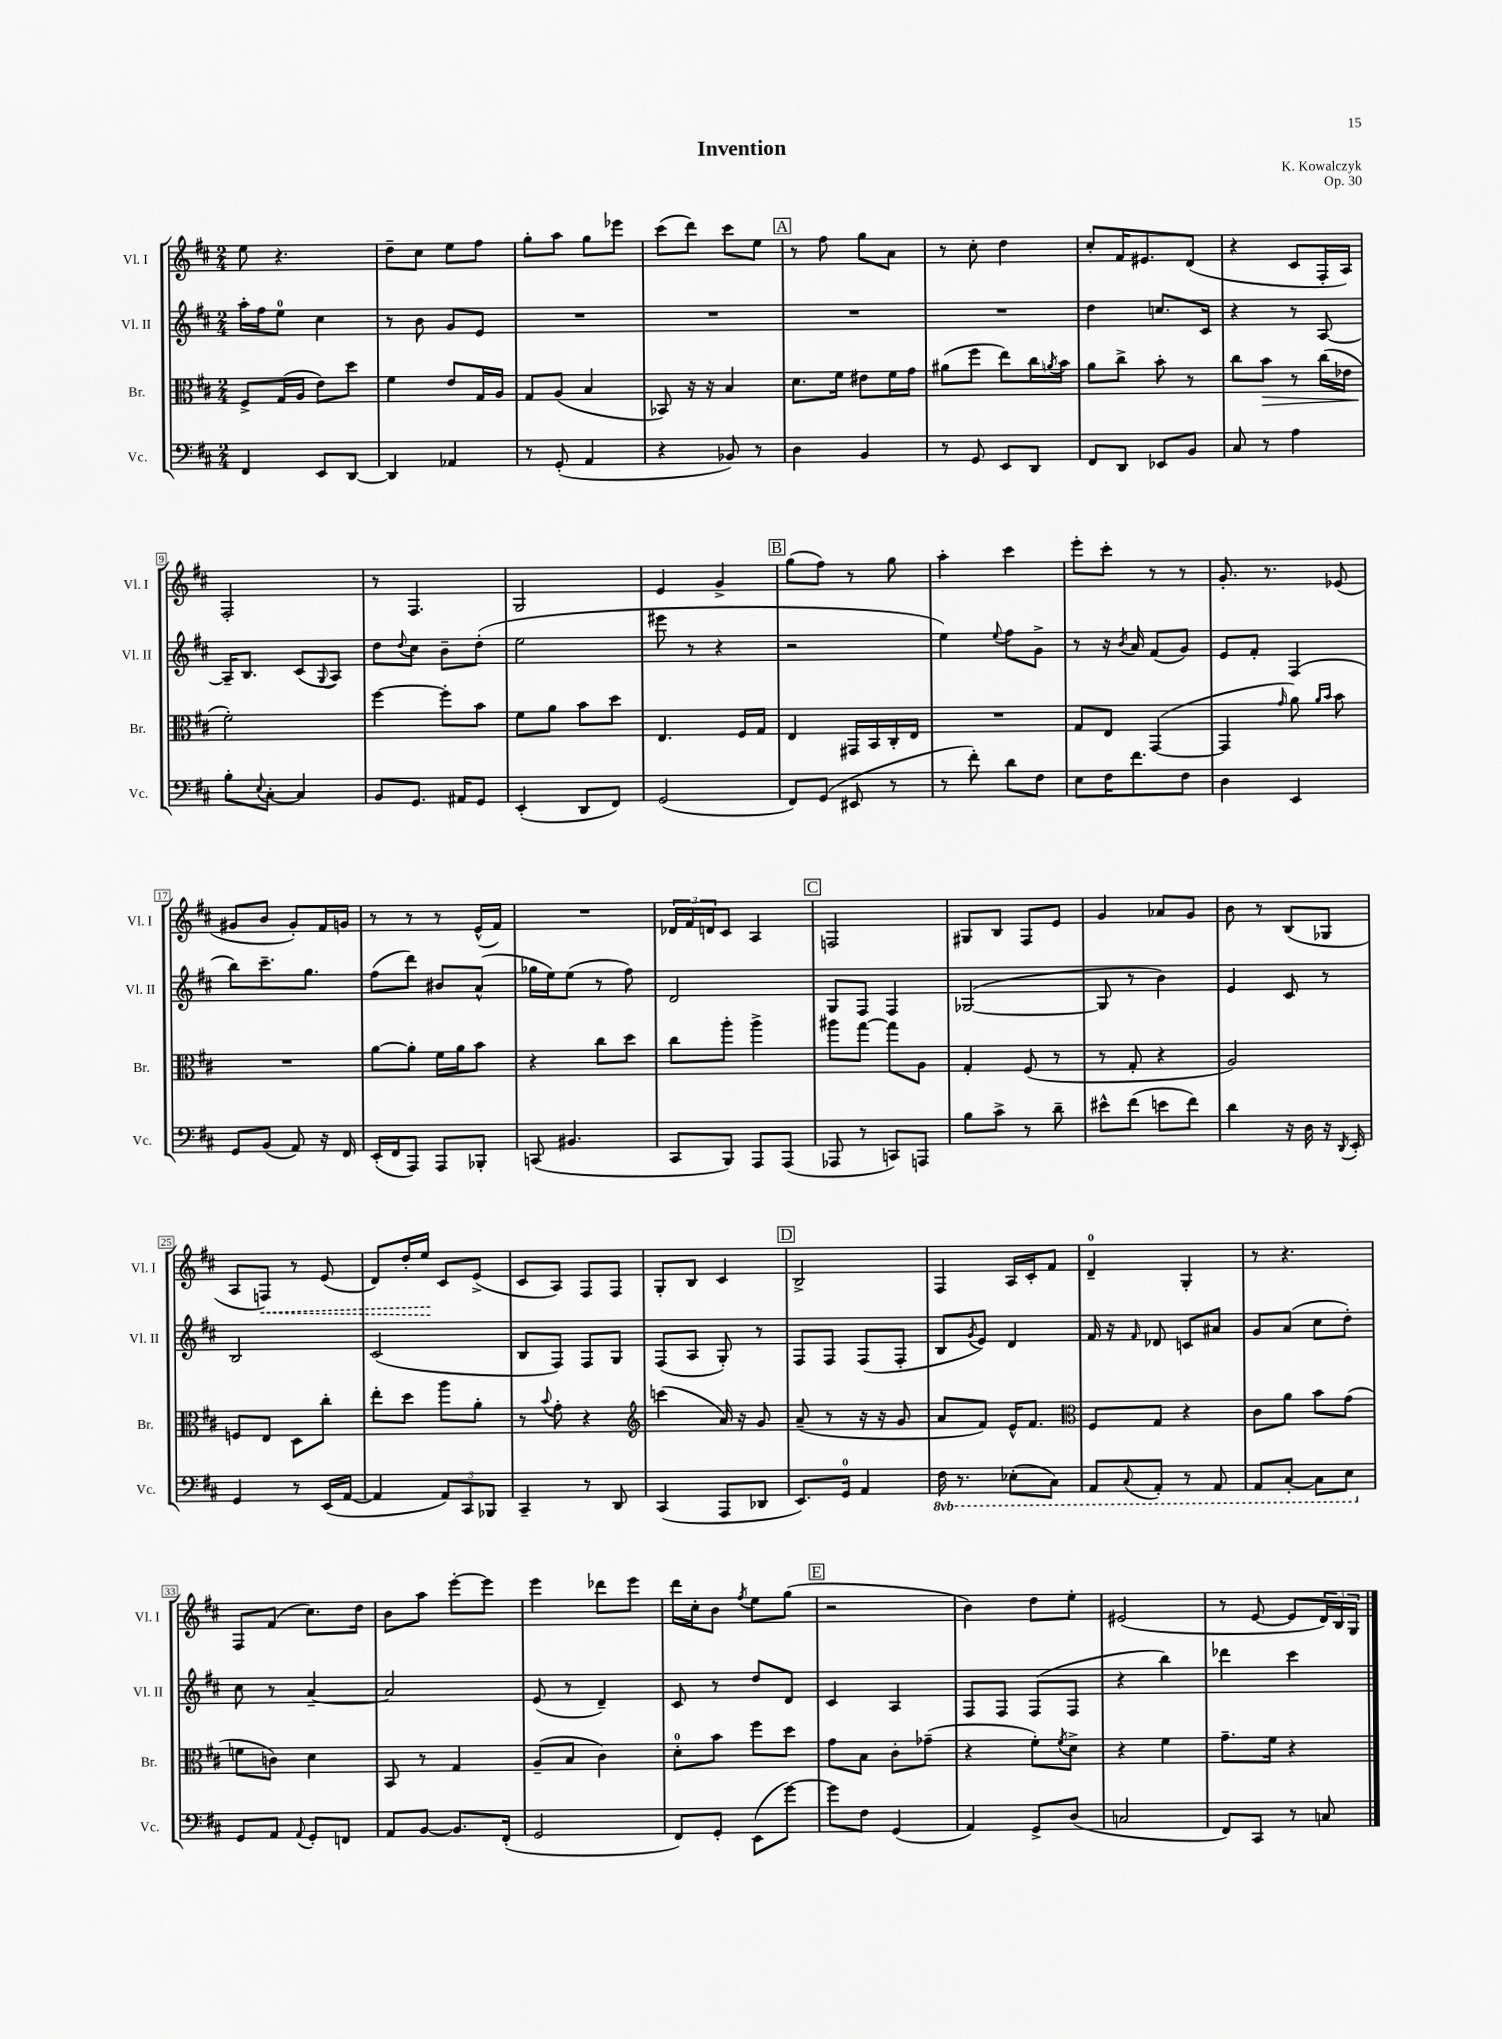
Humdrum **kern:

**kern	**kern	**kern	**kern
*staff4	*staff3	*staff2	*staff1
*clefF4	*clefC3	*clefG2	*clefG2
*k[f#c#]	*k[f#c#]	*k[f#c#]	*k[f#c#]
*M2/4	*M2/4	*M2/4	*M2/4
4FF#/	8F#^/L	16aa'\LL	8ee\
.	.	16ff#\J	.
.	(16G/L	8ee\J	4.r
.	16A/JJ	.	.
8EE/L	8e\L)	4cc#\	.
[8DD/J	8dd\J	.	.
=	=	=	=
4DD/]	4f#\	8r	8dd~\L
.	.	8b\	8cc#\J
4AA-/	8e/L	8g/L	8ee\L
.	16G/L	8e/J	8ff#\J
.	16A/JJ	.	.
=	=	=	=
8r	8G/L	2r	8gg'\L
(8GG'/	(8A/J	.	8aa\J
4AA/	4B/	.	8gg\L
.	.	.	8eee-\J
=	=	=	=
4r	8BB-/)	2r	(8ccc#\L
.	16r	.	8ddd\J)
.	16r	.	.
8BB-/)	4B/	.	8ccc#\L
8r	.	.	8ee\J
=	=	=	=
4D\	8.d\L	2r	8r
.	.	.	8ff#\
.	16f#\Jk	.	.
4BB/	8e#\L	.	8gg\L
.	16f#\L	.	8a\J
.	16g\JJ	.	.
=	=	=	=
8r	(8a#\L	2r	8r
8GG/	8ff#\J	.	8cc#'\
8EE/L	8ee\L)	.	4dd\
8DD/J	16cc#\L	.	.
.	8qa/	.	.
.	16b\JJ	.	.
=	=	=	=
8FF#/L	8a\L	4dd\	8cc#'/L
8DD/J	8cc#^\J	.	16f#/K
.	.	.	8.e#/
8EE-/L	8b'\	8.cc/L	.
8BB/J	8r	.	(8d/J
.	.	16c#/Jk	.
=	=	=	=
8C#/	8cc#\L	4r	4r
8r	8b\J	.	.
4A\	8r	8r	8c#/L
.	(16cc#\LL	[8A/	16F#'/L
.	16e-\JJ	.	16A/JJ)
=	=	=	=
8B'\L	2f#'\)	16A~/]LK	2F#'/
.	.	8.B/J	.
8qqE/	.	.	.
[8C#'\J	.	.	.
4C#/]	.	(8c#/L	.
.	.	8qqG/	.
.	.	8A/J)	.
=	=	=	=
8BB/L	[4ff#\	8dd\L	8r
.	.	8qqdd/	.
8.GG/J	.	8cc#\J	4.F#/
.	8ff#'\]L	8b~\L	.
16AA#/LK	.	.	.
8GG/J	8b\J	(8dd'\J	.
=	=	=	=
(4EE'/	8f#\L	2ee\	2G/
.	8a\J	.	.
8DD/L	8b\L	.	.
8FF#/J)	8dd\J	.	.
=	=	=	=
(2GG/	4.E/	8eee#\	4e/
.	.	8r	.
.	.	4r	4g^/
.	16F#/LL	.	.
.	16G/JJ	.	.
=	=	=	=
8FF#/L)	4E/	2r	(8gg\L
(8GG/J	.	.	8ff#\J)
8EE#/	16GG#/LL	.	8r
.	16BB/	.	.
8r	16C#'/	.	8gg\
.	16E/JJ	.	.
=	=	=	=
8r	2r	4ee\)	4aa'\
8f#'\)	.	.	.
.	.	8qqee/	.
8d\L	.	8ff#\L	4ccc#\
8F#\J	.	8g^\J	.
=	=	=	=
8E\L	8G/L	8r	8eee'\L
16F#\K	8E/J	16r	8ccc#'\J
.	.	8qb/	.
8.f#\	.	16a/	.
.	([4GG/	(8f#/L	8r
8F#\J	.	8g/J)	8r
=	=	=	=
4D\	4GG/]	8e/L	8.g'/
.	.	8f#'/J	.
.	.	.	8.r
.	16qqg/	.	.
4EE/	8a\)	(4F#/	.
.	16qqa/LL	.	.
.	16qqb/JJ	.	.
.	8b\	.	(8e-/
=	=	=	=
8GG/L	2r	8bb\L)	8g#/L
(8BB/J	.	8.ccc#~\	8b/J
8AA/)	.	.	8g#'/L)
.	.	8.gg\J	.
16r	.	.	16f#/L
16FF#/	.	.	16g/JJ
=	=	=	=
(16EE'/LL	[8a\L	(8ff#\L	8r
16FF#/J	.	.	.
8AAA/J)	8a'\]J	8ddd\J)	8r
8AAA/L	16f#\LL	8b#/L	8r
.	16a\J	.	.
8BBB-'/J	8b\J	(8a^^/J	(16e^^/LL
.	.	.	16f#/JJ)
=	=	=	=
(8CC/	4r	16gg-\LL	2r
.	.	16ee\J)	.
4.BB#/	.	(8ee\J	.
.	8cc#\L	8r	.
.	8dd\J	8ff#\)	.
=	=	=	=
8CC#/L	8cc#\L	2d/	24d-/LL
.	.	.	24f#/
.	.	.	24d/J
8BBB/J)	8aa'\J	.	8c#/J
8AAA/L	4aa^\	.	4A/
(8AAA/J	.	.	.
=	=	=	=
8AAA-/	8aa#\L	8G/L	2F/
8r	[8gg\J	8F#/J	.
8CC/L)	8gg\]L	4F#/	.
8AAA/J	8A\J	.	.
=	=	=	=
8B\L	4G'/	([2G-/	8G#/L
8c#^\J	.	.	8B/J
8r	(8F#/	.	8F#/L
8d~\	8r	.	8e/J
=	=	=	=
8e#^^\L	8r	8G-/]	4g/
(8f#\J	8G'/	8r	.
8e\L	4r	4b\)	8a-/L
8f#\J)	.	.	8g/J
=	=	=	=
4d\	2A/)	4e/	8b\
.	.	.	8r
16r	.	8c#/	(8B/L
16D\	.	.	.
16r	.	8r	8G-/J
8qDD/	.	.	.
16EE'/	.	.	.
=	=	=	=
4GG/	8F/L	2B/	8A/L
.	8E/J	.	8F/J)
8r	8D\L	.	8r
(16EE/LL	8cc#'\J	.	(8e/
[16AA/JJ	.	.	.
=	=	=	=
4AA/]	8ee'\L	(2c#/	8d/L)
.	8dd\J	.	16dd'/L
.	.	.	16ee/JJ
12AA/L)	8aa\L	.	8c#/L
12CC#/	.	.	.
.	8a'\J	.	(8e^/J
12BBB-/J	.	.	.
=	=	=	=
4CC#~/	8r	8B/L	8c#/L
.	8qqb/	.	.
.	8g'\	8F#/J)	8A/J)
8r	4r	8F#/L	8F#/L
8DD/	.	8G/J	8F#/J
=	=	=	=
*	*clefG2	*	*
(4CC#/	(4ccc\	(8F#/L	8G'/L
.	.	8A/J	8B/J
8AAA/L	16a/)	8G'/)	4c#/
.	16r	.	.
8DD-/J	8g/	8r	.
=	=	=	=
8.EE/L)	(8a~/	8F#/L	2B^/
.	8r	8F#/J	.
16GG/Jk	.	.	.
4AA/	16r	(8F#/L	.
.	16r	.	.
.	8g/	8F#'/J	.
=	=	=	=
16FF#\	8a/L	8B/L	4F#/
8.r	.	.	.
.	.	8qg/	.
.	8f#/J)	8e/J)	.
(8EE-'\L	16e^^/LK	4d/	16A/LL
.	8.f#/J	.	16c#'/J
8CC#\J)	.	.	8f#/J
=	=	=	=
*	*clefC3	*	*
8AAA/L	8F#/L	16f#/	4d~/
.	.	16r	.
8qqCC#/	.	16qqf#/	.
8AAA'/J	8G/J	8d-/	.
8r	4r	8c/L	4G'/
8AAA/	.	8a#/J	.
=	=	=	=
8AAA/L	8c#\L	8g/L	8r
[8CC#'/J	8a\J	(8a/J	4.r
8CC#\]L	8b\L	8cc#\L	.
8EE\J	(8g\J	8dd'\J)	.
=	=	=	=
8GG/L	8f\L	8cc#\	8F#/L
8AA/J	8c\J)	8r	(8f#/J
8qqAA/	.	.	.
8GG'/L	4d\	[4a~/	8.cc#\L)
8FF/J	.	.	.
.	.	.	16dd\Jk
=	=	=	=
8AA/L	8BB/	2a/]	8b\L
[8BB/J	8r	.	8aa\J
8.BB/]L	4G/	.	[8eee'\L
.	.	.	8eee\]J
(16FF#'/Jk	.	.	.
=	=	=	=
2GG/	(8A~/L	(8e/	4eee\
.	8B/J	8r	.
.	4c#\)	4d~/)	8ddd-\L
.	.	.	8eee\J
=	=	=	=
8FF#/L)	8d'\L	8c#/	16ddd\LL
.	.	.	16cc#'\J
8GG'/J	8b\J	8r	8b\J
.	.	.	8qff#/
(8EE\L	8ff#\L	8dd/L	8ee\L
[8g\J)	8dd\J	8d/J	(8gg\J
=	=	=	=
8g\]L	8g\L	4c#/	2r
8F#\J	8B\J	.	.
(4GG/	8c#'\L	4A/	.
.	(8g-~\J	.	.
=	=	=	=
4AA/)	4r	8F#/L	4b\)
.	.	8F#/J	.
8GG^/L	8f#'\L)	(8F#/L	8dd\L
.	8qf#/	.	.
(8D/J	8d^\J	8F#/J	8ee'\J
=	=	=	=
2C/	4r	4r	(2e#/
.	4f#\	4bb\)	.
=	=	=	=
8FF#/L)	8.g~\L	4ddd-\	8r
8CC#/J	.	.	[8e/
.	16f#\Jk	.	.
8r	4r	4ccc#\	8e/]L
8C/	.	.	24d/L)
.	.	.	24B/
.	.	.	24G/JJ
==	==	==	==
*-	*-	*-	*-
